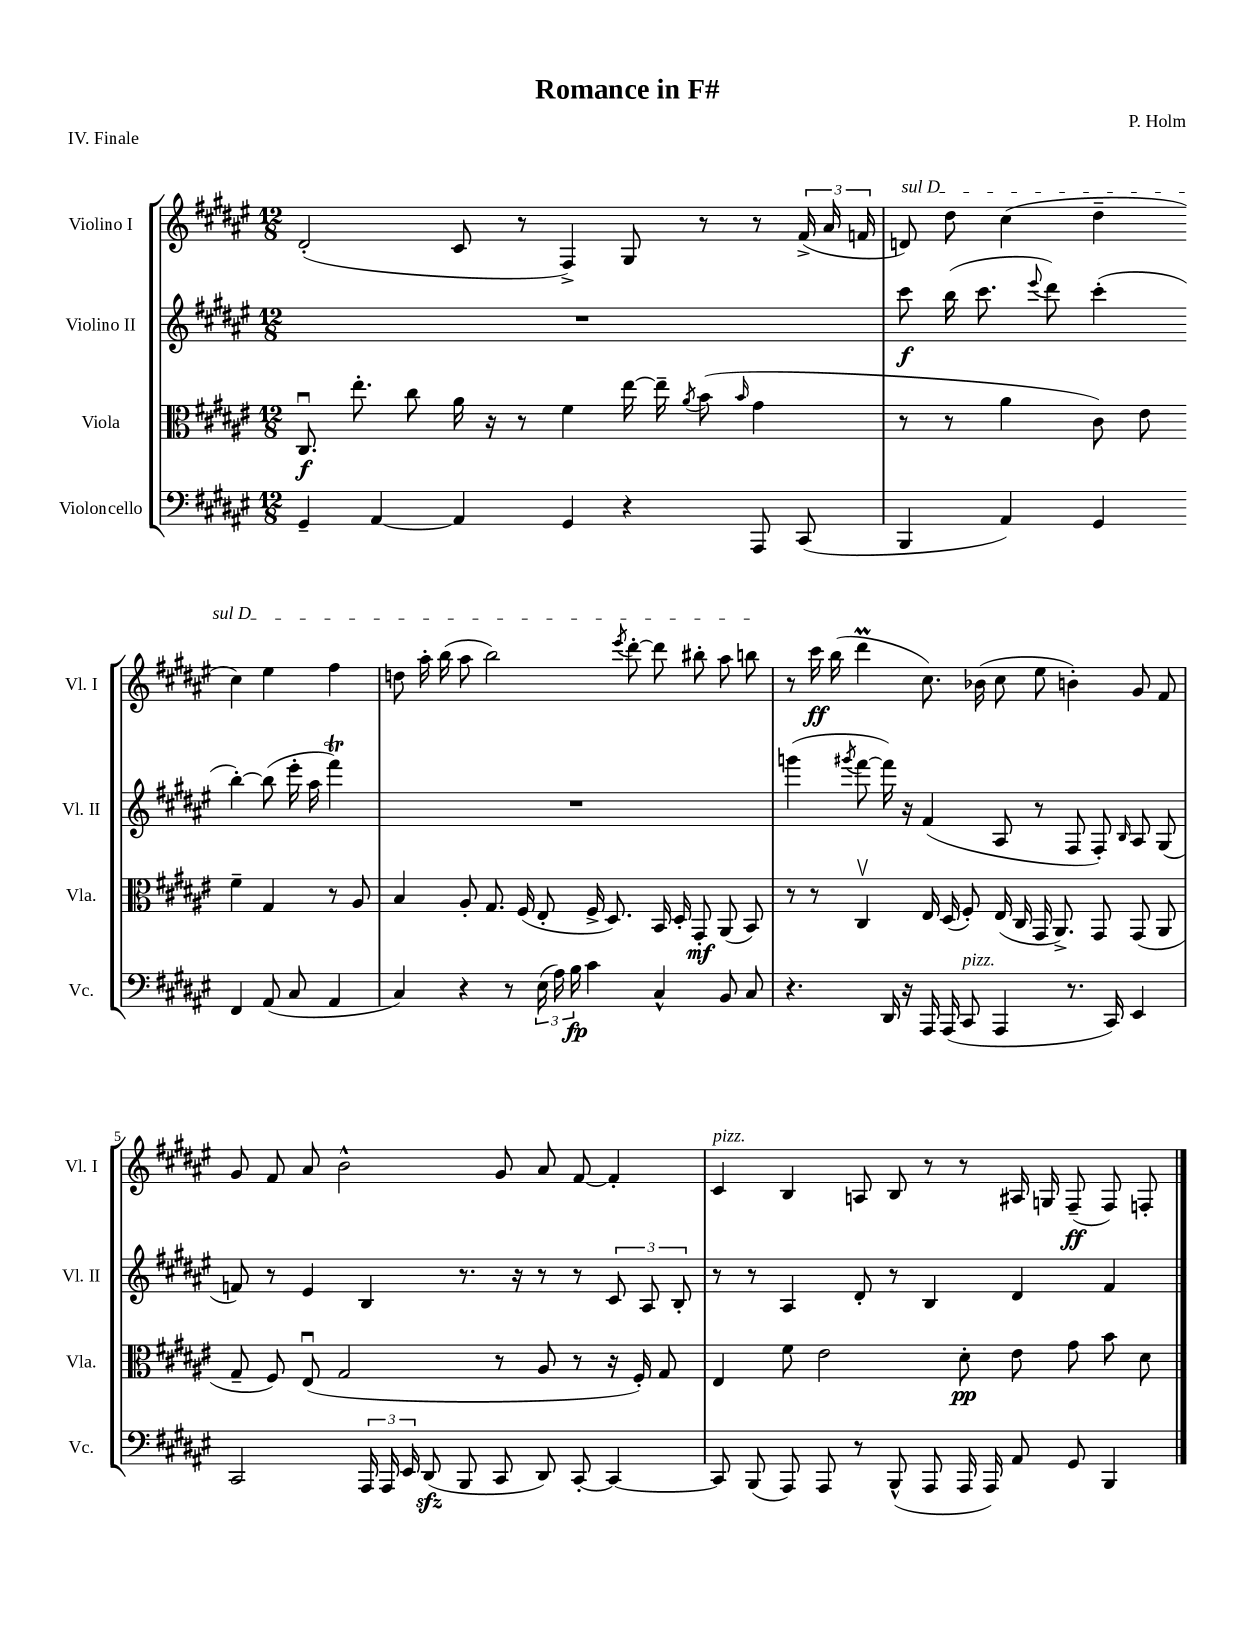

**kern	**dynam	**kern	**dynam	**kern	**dynam	**kern	**dynam
*part4	*part4	*part3	*part3	*part2	*part2	*part1	*part1
*staff4	*staff4	*staff3	*staff3	*staff2	*staff2	*staff1	*staff1
*I"Violoncello	*	*I"Viola	*	*I"Violino II	*	*I"Violino I	*
*I'Vc.	*	*I'Vla.	*	*I'Vl. II	*	*I'Vl. I	*
*clefF4	*	*clefC3	*	*clefG2	*	*clefG2	*
*k[f#c#g#d#a#e#]	*	*k[f#c#g#d#a#e#]	*	*k[f#c#g#d#a#e#]	*	*k[f#c#g#d#a#e#]	*
*M12/8	*	*M12/8	*	*M12/8	*	*M12/8	*
=1	=1	=1	=1	=1	=1	=1	=1
4GG#~/	.	8.C#u/	f	1.r	.	(2d#'/	.
.	.	8.ee#'\	.	.	.	.	.
[4AA#/	.	.	.	.	.	.	.
.	.	8cc#\	.	.	.	.	.
4AA#/]	.	16a#\	.	.	.	8c#/	.
.	.	16r	.	.	.	.	.
.	.	8r	.	.	.	8r	.
4GG#/	.	4f#\	.	.	.	4F#^/)	.
4r	.	[16ee#\	.	.	.	8G#/	.
.	.	16ee#~\]	.	.	.	.	.
.	.	8qa#/	.	.	.	.	.
.	.	(8b\	.	.	.	8r	.
.	.	16qqb/	.	.	.	.	.
8AAA#/	.	4g#\	.	.	.	8r	.
(8CC#/	.	.	.	.	.	(24f#^/	.
.	.	.	.	.	.	24a#/	.
.	.	.	.	.	.	24fn/	.
=2	=2	=2	=2	=2	=2	=2	=2
!	!	!	!	!	!	!LO:TX:a:i:t=sul D	!
4BBB/	.	8r	.	8ccc#\	f	8dn/)	.
.	.	8r	.	(16bb\	.	8dd#\	.
.	.	.	.	8.ccc#\	.	.	.
4AA#/)	.	4a#\	.	.	.	(4cc#\	.
.	.	.	.	8qqeee#/	.	.	.
.	.	.	.	8ddd#\)	.	.	.
4GG#/	.	8c#\)	.	(4ccc#'\	.	4dd#~\	.
.	.	8e#\	.	.	.	.	.
4FF#/	.	4f#~\	.	[4bb'\)	.	4cc#\)	.
(8AA#/	.	4G#/	.	(8bb\]	.	4ee#\	.
8C#/	.	.	.	16eee#'\	.	.	.
.	.	.	.	16aa#\	.	.	.
4AA#/	.	8r	.	4fff#T\)	.	4ff#\	.
.	.	8A#/	.	.	.	.	.
!!LO:LB:g=z
=3	=3	=3	=3	=3	=3	=3	=3
4C#/)	.	4B/	.	1.r	.	8ddn\	.
.	.	.	.	.	.	16aa#'\	.
.	.	.	.	.	.	(16bb\	.
4r	.	8A#'/	.	.	.	8aa#\	.
.	.	8.G#/	.	.	.	2bb\)	.
8r	.	.	.	.	.	.	.
.	.	(16F#/	.	.	.	.	.
(24E#\	.	8E#'/	.	.	.	.	.
24A#\)	.	.	.	.	.	.	.
24B\	fp	.	.	.	.	.	.
4c#\	.	16F#^/	.	.	.	.	.
.	.	8.D#/)	.	.	.	.	.
.	.	.	.	.	.	8qeee#/	.
.	.	.	.	.	.	[8ddd#'\	.
4C#^^/	.	16BB/	.	.	.	8ddd#\]	.
.	.	16D#'/	.	.	.	.	.
.	.	8GG#'/	mf	.	.	8bb#X'\	.
8BB/	.	(8AA#/	.	.	.	8aa#\	.
8C#/	.	8BB/)	.	.	.	8bbn\	.
=4	=4	=4	=4	=4	=4	=4	=4
4.r	.	8r	.	(4gggn\	.	8r	.
.	.	8r	.	.	.	16ccc#\	ff
.	.	.	.	.	.	(16bb\	.
.	.	.	.	8qggg#X/	.	.	.
.	.	4C#v/	.	[8fff#\	.	4ddd#M\	.
16DD#/	.	.	.	16fff#\])	.	.	.
16r	.	.	.	16r	.	.	.
16AAA#/	.	16E#/	.	(4f#/	.	8.cc#\)	.
(16AAA#/	.	(16D#/	.	.	.	.	.
!LO:TX:a:i:t=pizz.	!	!	!	!	!	!	!
8CC#/	.	8F#'/)	.	.	.	.	.
.	.	.	.	.	.	(16b-X\	.
4AAA#/	.	(16E#/	.	8A#/	.	8cc#\	.
.	.	16C#/	.	.	.	.	.
.	.	16GG#/	.	8r	.	8ee#\	.
.	.	8.AA#^/)	.	.	.	.	.
8.r	.	.	.	8F#/	.	4bn'\)	.
.	.	8GG#/	.	8F#'/)	.	.	.
16CC#/)	.	.	.	.	.	.	.
.	.	.	.	16qqB/	.	.	.
4EE#/	.	(8GG#/	.	8A#/	.	8g#/	.
.	.	8AA#/	.	(8G#/	.	8f#/	.
!!LO:LB:g=z
=5	=5	=5	=5	=5	=5	=5	=5
2CC#/	.	8G#~/	.	8fn/)	.	8g#/	.
.	.	8F#/)	.	8r	.	8f#/	.
.	.	(8E#u/	.	4e#/	.	8a#/	.
.	.	2G#/	.	.	.	2b^^\	.
24AAA#/	.	.	.	4B/	.	.	.
24AAA#/	.	.	.	.	.	.	.
24EE#/	.	.	.	.	.	.	.
(8DD#zz/	.	.	.	.	.	.	.
8BBB/	.	.	.	8.r	.	.	.
8CC#/	.	8r	.	.	.	8g#/	.
.	.	.	.	16r	.	.	.
8DD#/)	.	8A#/	.	8r	.	8a#/	.
[8CC#'/	.	8r	.	8r	.	[8f#/	.
4CC#/_	.	16r	.	12c#/	.	4f#'/]	.
.	.	16F#'/)	.	.	.	.	.
.	.	.	.	12A#/	.	.	.
.	.	8G#/	.	.	.	.	.
.	.	.	.	12B'/	.	.	.
=6	=6	=6	=6	=6	=6	=6	=6
!	!	!	!	!	!	!LO:TX:a:i:t=pizz.	!
8CC#/]	.	4E#/	.	8r	.	4c#/	.
(8BBB/	.	.	.	8r	.	.	.
8AAA#/)	.	8f#\	.	4A#/	.	4B/	.
8AAA#/	.	2e#\	.	.	.	.	.
8r	.	.	.	8d#'/	.	8An/	.
(8BBB^^/	.	.	.	8r	.	8B/	.
8AAA#/	.	.	.	4B/	.	8r	.
16AAA#/	.	8d#'\	pp	.	.	8r	.
16AAA#/)	.	.	.	.	.	.	.
8AA#/	.	8e#\	.	4d#/	.	16A#X/	.
.	.	.	.	.	.	16Gn/	.
8GG#/	.	8g#\	.	.	.	(8F#~/	ff
4BBB/	.	8b\	.	4f#/	.	8F#/)	.
.	.	8d#\	.	.	.	8Fn'/	.
==	==	==	==	==	==	==	==
*-	*-	*-	*-	*-	*-	*-	*-
